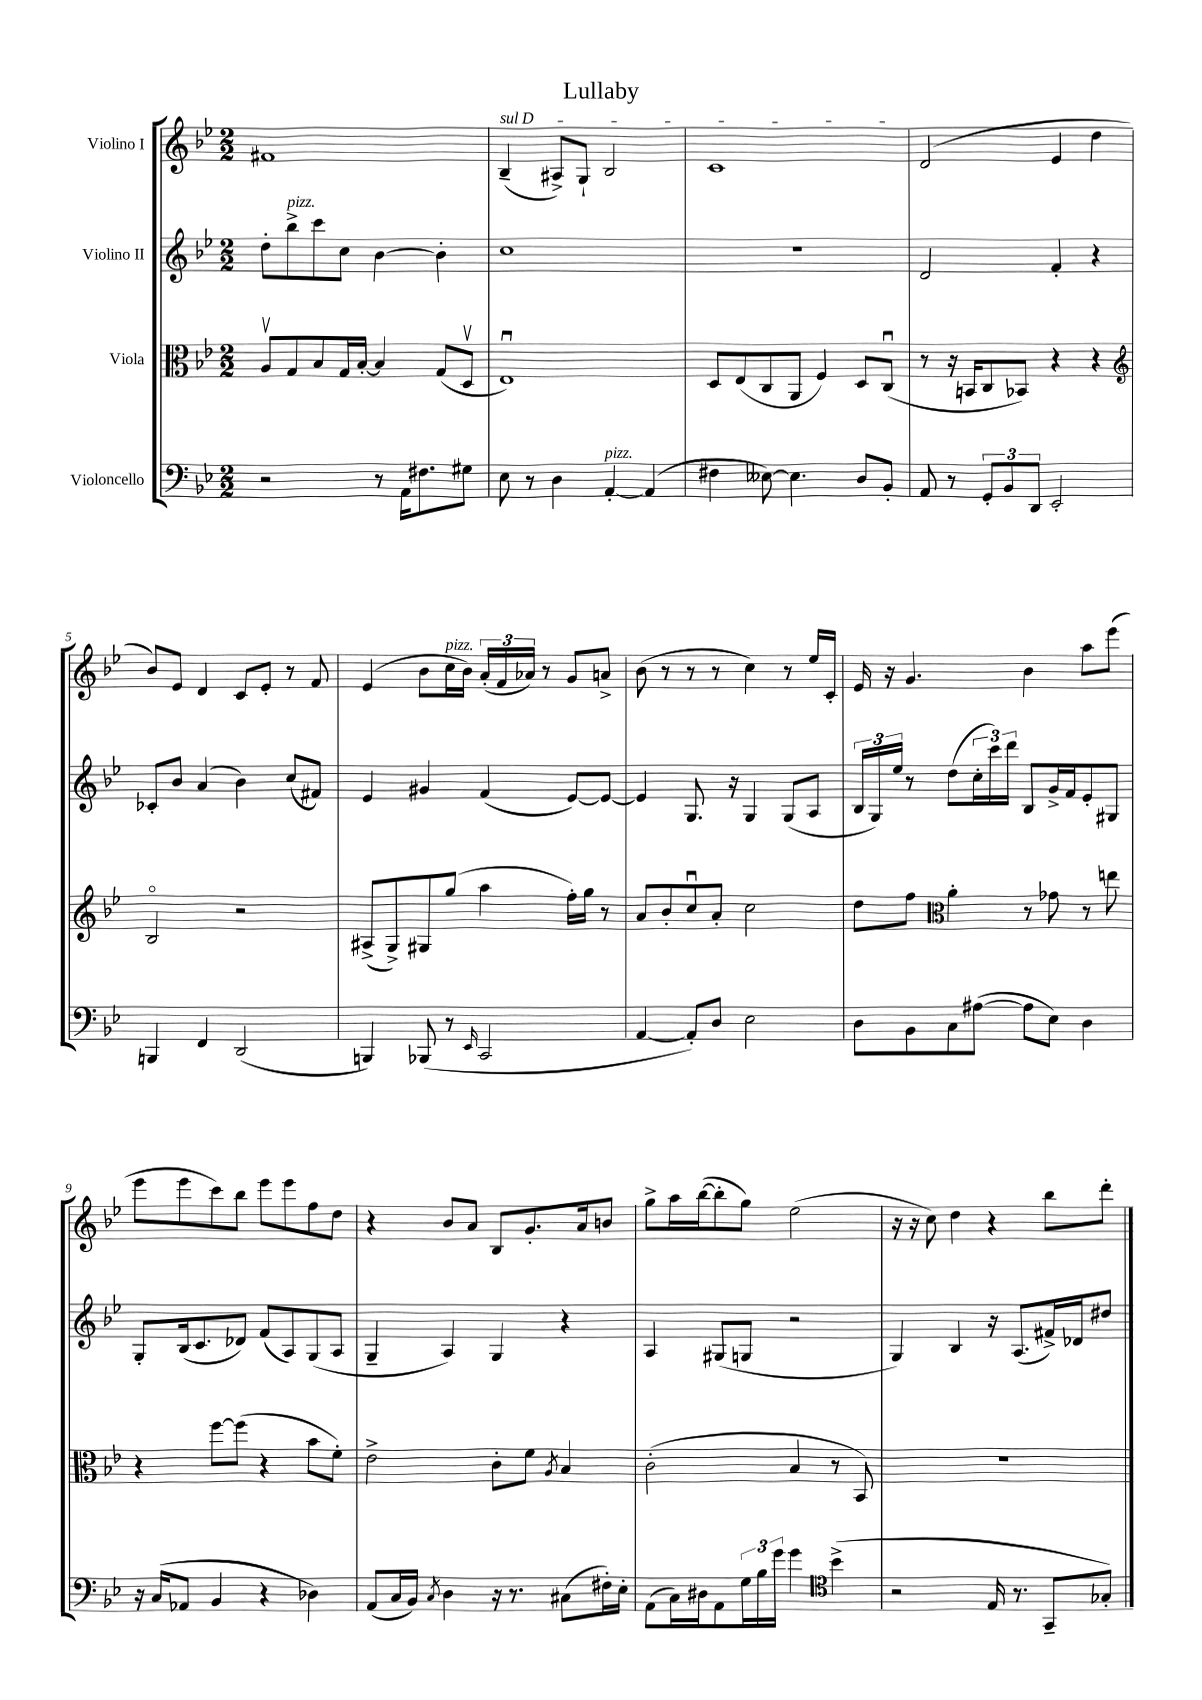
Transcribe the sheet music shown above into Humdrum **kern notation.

**kern	**kern	**kern	**kern
*part4	*part3	*part2	*part1
*staff4	*staff3	*staff2	*staff1
*I"Violoncello	*I"Viola	*I"Violino II	*I"Violino I
*clefF4	*clefC3	*clefG2	*clefG2
*k[b-e-]	*k[b-e-]	*k[b-e-]	*k[b-e-]
*M2/2	*M2/2	*M2/2	*M2/2
=1	=1	=1	=1
2r	8Av/L	8dd'\L	1f#X
!	!	!LO:TX:a:i:t=pizz.	!
.	8G/	8bb-^\	.
.	8B-/	8ccc\	.
.	16G/L	8cc\J	.
.	[16B-'/JJ	.	.
8r	4B-/]	[4b-\	.
16AA\KL	.	.	.
8.F#X\	.	.	.
.	(8G/L	4b-'\]	.
8G#X\J	8Dv/J	.	.
=2	=2	=2	=2
!	!	!	!LO:TX:a:i:t=sul D
8E-\	1E-u)	1cc	(4B-~/
8r	.	.	.
4D\	.	.	8A#X^/L)
.	.	.	8G`/J
!LO:TX:a:i:t=pizz.	!	!	!
[4AA'/	.	.	2B-/
(4AA/]	.	.	.
=3	=3	=3	=3
4F#X\	8D/L	1r	1c
.	(8E-/	.	.
[8E--X\)	8C/	.	.
4.E--\]	8AA/J	.	.
.	4F/)	.	.
8D/L	8D/L	.	.
8BB-'/J	(8Cu/J	.	.
=4	=4	=4	=4
8AA/	8r	2d/	(2d/
8r	16r	.	.
.	16BBn/KL	.	.
12GG'/L	8C/	.	.
12BB-/	.	.	.
.	8BB-X/J)	.	.
12DD/J	.	.	.
2EE-'/	4r	4f'/	4e-/
.	4r	4r	4dd\
!!LO:LB:g=z
=5	=5	=5	=5
*	*clefG2	*	*
4BBBn/	2B-/	8c-X'/L	8b-/L)
.	.	8b-/J	8e-/J
4FF/	.	(4a/	4d/
(2DD/	2r	4b-\)	8c/L
.	.	.	8e-'/J
.	.	(8cc/L	8r
.	.	8f#X/J)	8f/
=6	=6	=6	=6
4BBBn/)	(8A#X^/L	4e-/	(4e-/
.	8G^/)	.	.
(8BBB-X/	8G#X/	4g#X/	8b-\L
!	!	!	!LO:TX:a:i:t=pizz.
8r	(8gg/J	.	16cc\L
.	.	.	16b-\JJ)
16qqEE-/	.	.	.
2CC/	4aa\	(4f/	(24a'/LL
.	.	.	24f/
.	.	.	24a-X/JJ)
.	.	.	8r
.	16ff'\LL)	[8e-/L)	8g/L
.	16gg\JJ	.	.
.	8r	8e-/J_	8an^/J
=7	=7	=7	=7
[4AA/	8a/L	4e-/]	(8b-\
.	8b-'/	.	8r
8AA'/L])	8ccu/	8.G/	8r
8D/J	8a'/J	.	8r
.	.	16r	.
2E-\	2cc\	4G/	4cc\)
.	.	(8G/L	8r
.	.	8A/J	16ee-/LL
.	.	.	16c'/JJ
=8	=8	=8	=8
8D\L	8dd\L	24B-/LL	16e-/
.	.	24G/)	.
.	.	.	16r
.	.	24ee-/JJ	.
8BB-\	8ff\J	8r	4.g/
*	*clefC3	*	*
8C\	4a'\	(8dd\L	.
([8A#X\J	.	24cc'\L	.
.	.	24ccc\)	.
.	.	24ddd\JJ	.
8A#\L]	8r	8B-/L	4b-\
8E-\J)	8g-X\	16g^/L	.
.	.	16f/J	.
4D\	8r	8e-'/	8aa\L
.	8een\	8G#X/J	(8eee-\J
!!LO:LB:g=z
=9	=9	=9	=9
16r	4r	8G'/L	8eee-\L
(16C/KL	.	.	.
8AA-X/J	.	(16B-/k	8eee-\
.	.	8.c/	.
4BB-/	[8ff\L	.	8ccc\)
.	(8ff\J]	8d-X/J)	8bb-\J
4r	4r	(8f/L	8eee-\L
.	.	8A/)	8eee-\
4D-X\)	8b-\L	(8G/	8ff\
.	8f'\J)	8A/J	8dd\J
=10	=10	=10	=10
(8AA/L	2e-^\	4G~/	4r
16C/L	.	.	.
16BB-/JJ)	.	.	.
8qC/	.	.	.
4D\	.	4A/)	8b-/L
.	.	.	8a/J
16r	8c'\L	4G/	8B-/L
8.r	.	.	.
.	8f\J	.	8.g'/
.	8qA/	.	.
(8C#X\L	4B-/	4r	.
.	.	.	16a/k
16F#X'\L)	.	.	8bn/J
16E-'\JJ	.	.	.
=11	=11	=11	=11
(8AA\L	(2c'\	4A/	8gg^\L
16C\L)	.	.	16aa\L
16D#X\J	.	.	([16bb-\J
8AA\	.	(8G#X/L	8bb-'\]
24G\L	.	8Gn/J	8gg\J)
24B-\	.	.	.
24g\JJ	.	.	.
4g\	4B-/	2r	(2ee-\
*clefC4	*	*	*
(4b-^\	8r	.	.
.	8BB-/)	.	.
=12	=12	=12	=12
2r	1r	4G/)	16r
.	.	.	16r
.	.	.	8cc\)
.	.	4B-/	4dd\
16E-/	.	16r	4r
8.r	.	(8.A/L	.
8GG~/L	.	16f#X^/L)	8bb-\L
.	.	16d-X/J	.
8G-X'/J)	.	8dd#X/J	8ddd'\J
==	==	==	==
*-	*-	*-	*-
